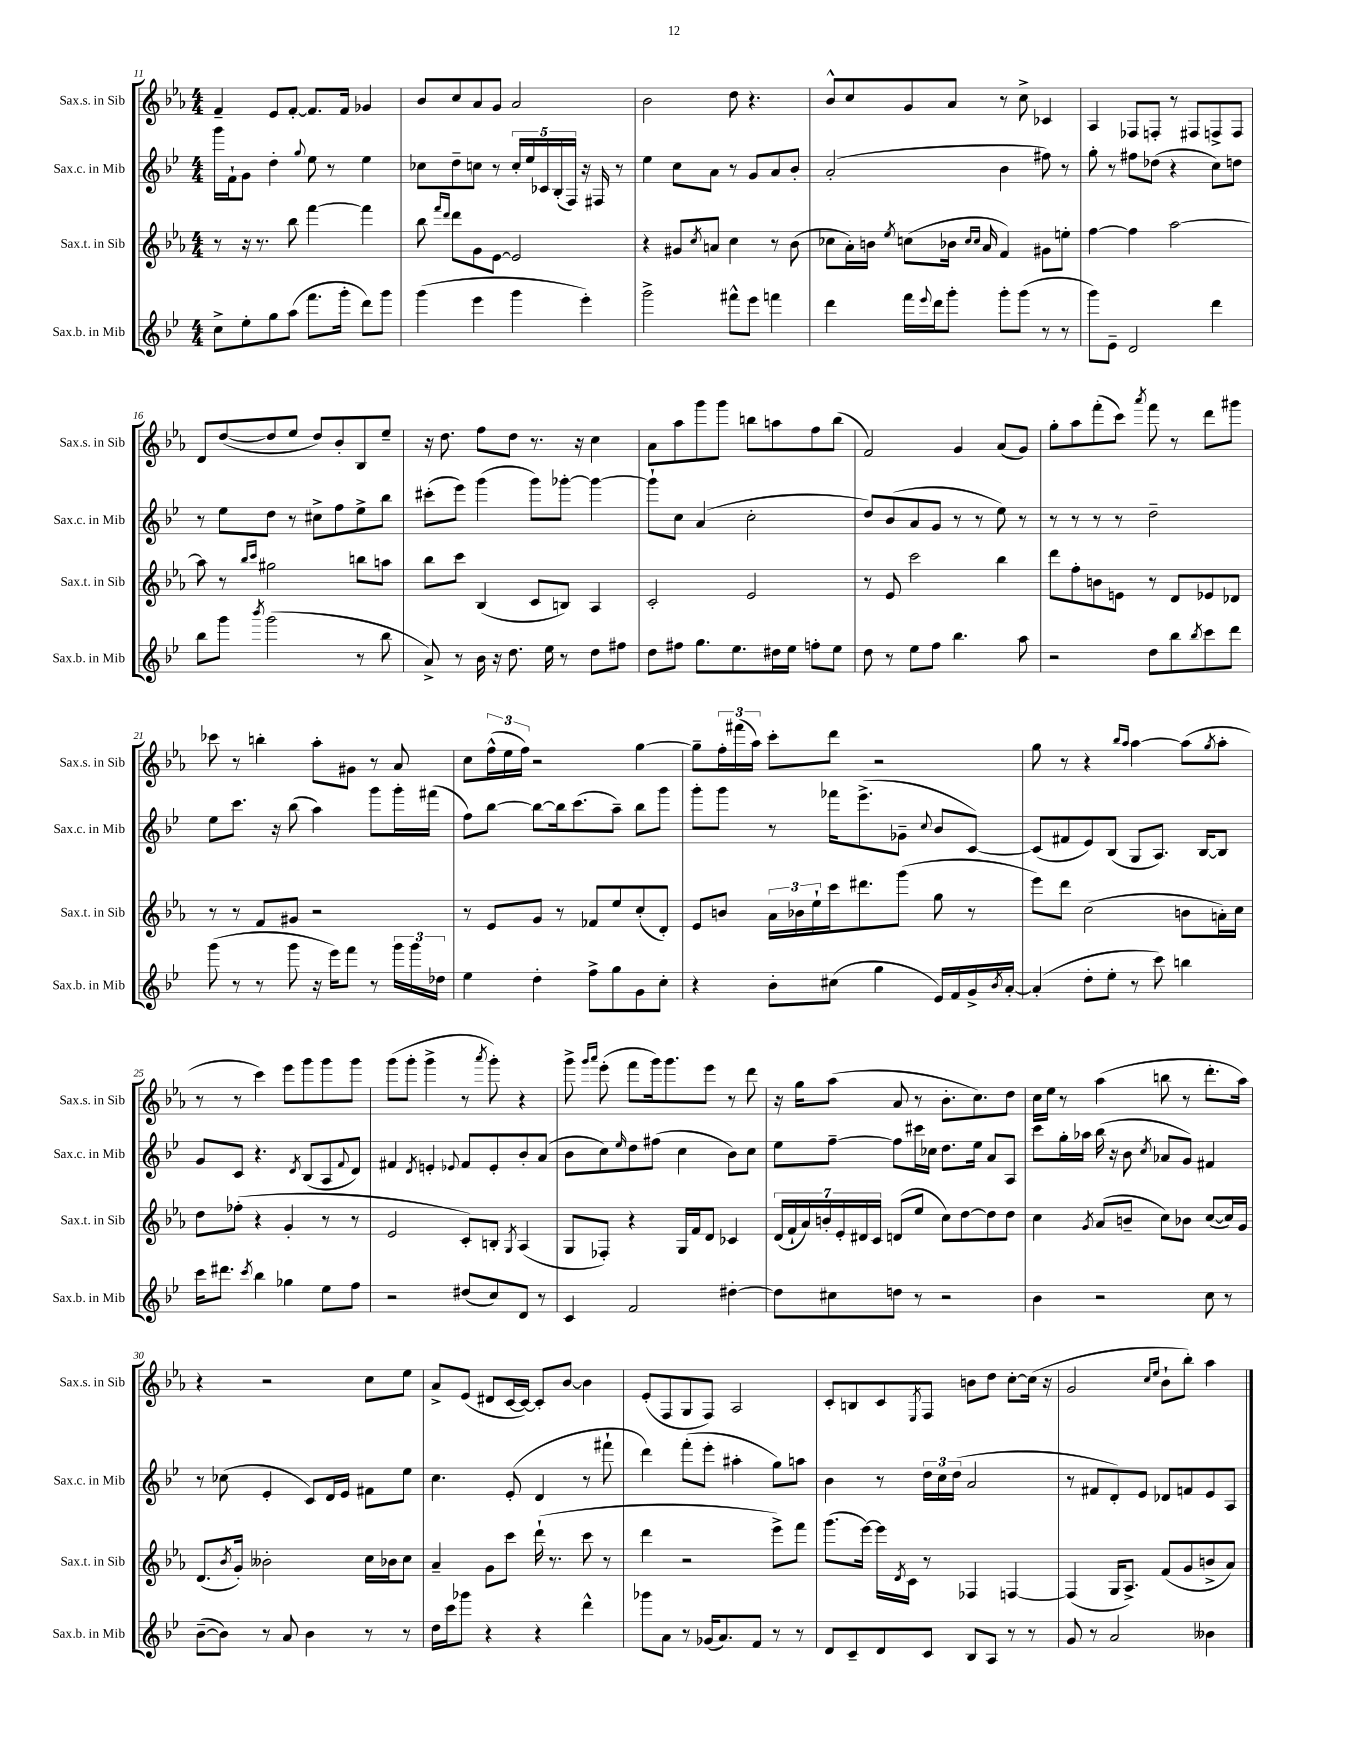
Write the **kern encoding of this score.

**kern	**kern	**kern	**kern
*staff4	*staff3	*staff2	*staff1
*clefG2	*clefG2	*clefG2	*clefG2
*k[b-e-]	*k[b-e-a-]	*k[b-e-]	*k[b-e-a-]
*M4/4	*M4/4	*M4/4	*M4/4
8cc^	8r	16ggg	4f~
.	.	16f`	.
8ee-'	16r	8g	.
.	8.r	.	.
8gg	.	4dd'	8e-
(8aa	8bb-	.	[8f'
.	.	8qqgg	.
8.fff	[4fff	8ee-	8.f]
.	.	8r	.
16ggg'	.	.	16f
8ddd)	4fff]	4ee-	4g-
8ggg	.	.	.
=	=	=	=
(4ggg	8bb-	8cc-	8b-
.	16qqfff	.	.
.	16qqddd	.	.
.	8ddd	8dd~	8cc
4eee-	8g	8cc	8a-
.	[8e-	8r	8g
4ggg	2e-]	20cc'	2a-
.	.	20ee-	.
.	.	20c-	.
.	.	(20B-'	.
.	.	20F)	.
4eee-')	.	16r	.
.	.	16F#	.
.	.	8r	.
=	=	=	=
2ggg^	4r	4ee-	2b-
.	8g#	8cc	.
.	8qcc	.	.
.	8a	8a	.
8fff#^^	4cc	8r	8dd
8eee-	.	8g	4.r
4fff	8r	8a	.
.	(8b-	8b-'	.
=	=	=	=
4ddd	8cc-	(2a'	8b-^^
.	16a-')	.	8cc
.	16b	.	.
.	8qee-	.	.
16fff	(8cc	.	8g
8qqeee-	.	.	.
16ddd	.	.	.
8ggg'	16b-	.	8a-
.	16qqcc	.	.
.	16qqcc	.	.
.	16a-	.	.
8ggg'	4f)	4b-	8r
(8ggg	.	.	8cc^
8r	8g#	8ff#)	4c-
8r	8ee'	8r	.
=	=	=	=
8ggg)	[4ff	8gg'	4A-
8e-~	.	8r	.
2d	4ff]	8ff#	8F-
.	.	(8dd-	8F'
.	[2aa-	4r	8r
.	.	.	8F#
4ddd	.	8cc)	8F^
.	.	8dd	8F
=	=	=	=
8bb-	8aa-]	8r	8d
8ggg	8r	8ee-	([8dd
.	16qqbb-	.	.
8qbbb-	16qqccc	.	.
(2ggg	2gg#	8dd	8dd]
.	.	8r	8ee-
.	.	8cc#^	8dd)
.	.	8ff	8b-'
8r	8bb	8ee-^	8B-
8bb-	8aa	8bb-	8ee-~
=	=	=	=
8a^)	8bb-	(8ccc#'	16r
.	.	.	8.dd
8r	8ccc	8eee-)	.
16b-	(4B-	(4ggg	8ff
16r	.	.	.
8.dd	.	.	8dd
.	8c	8ggg)	8.r
16ee-	.	.	.
8r	8B)	[8ggg-'	.
.	.	.	16r
8dd	4A-	4ggg-_	4cc
8ff#	.	.	.
=	=	=	=
8dd	2c'	8ggg-`]	8a-
8ff#	.	8cc	8aa-
8.gg	.	(4a	8ggg
.	.	.	8ggg
8.ee-	.	.	.
.	2e-	2cc'	8bb
16dd#	.	.	8aa
16ee-	.	.	.
8ff'	.	.	8ff
8ee-	.	.	(8bb
=	=	=	=
8dd	8r	8dd)	2f)
8r	8e-	(8b-	.
8ee-	2ccc	8a	.
8ff	.	8g	.
4.bb-	.	8r	4g
.	.	8r	.
.	4bb-	8ee-)	(8a-
8aa	.	8r	8g)
=	=	=	=
2r	8ddd	8r	8gg'
.	8ff'	8r	8aa-
.	8b	8r	(8fff'
.	8e	8r	8ccc)
.	.	.	8qaaa-
8dd	8r	2dd~	8fff
8bb-	8d	.	8r
8qbb-	.	.	.
8ccc	8e-	.	8ddd
8ddd	8d-	.	8ggg#
=	=	=	=
(8ggg	8r	8ee-	8ccc-
8r	8r	8.ccc	8r
8r	8f	.	4bb'
.	.	16r	.
8ggg	8g#	(8bb-	.
16r	2r	4aa)	8aa-'
16eee-)	.	.	.
8fff	.	.	8g#
8r	.	8ggg	8r
24ggg	.	16ggg'	8a-
24ggg	.	.	.
.	.	(16fff#	.
24dd-	.	.	.
=	=	=	=
4ee-	8r	8ff)	8cc
.	8e-	[8bb-	(24ff^^
.	.	.	24ee-
.	.	.	24ff)
4dd'	8g	8bb-_	2r
.	8r	16bb-]	.
.	.	(8.ccc	.
8ff^	8f-	.	.
8gg	8ee-	8aa~)	.
8g	(8cc'	8bb-	[4gg
8cc'	8d')	8ggg	.
=	=	=	=
4r	8e-	8ggg'	8gg~]
.	8b	8ggg	24ff'
.	.	.	(24fff#
.	.	.	24aa-)
8b-'	24a-	8r	8ccc'
.	24b-	.	.
.	24ee-`	.	.
(8cc#	16ccc	16fff-	8ddd
.	8.ddd#	(8.eee-^	.
4gg	.	.	2r
.	(8ggg	8g-~	.
.	.	8qqcc	.
16e-)	8gg	8b-	.
16f	.	.	.
16g^	8r	[8c)	.
8qb-	.	.	.
[16a'	.	.	.
=	=	=	=
(4a']	8eee-)	(8c]	8gg
.	8ddd	8f#	8r
8dd'	(2cc	8e-)	4r
8ee-'	.	(8B-	.
.	.	.	16qqbb-
.	.	.	16qqaa-
8r	.	8G	[4aa-
8ccc)	.	8.A)	.
4bb	8b	.	(8aa-]
.	.	[16B-	.
.	.	.	8qgg
.	16a')	8B-]	8aa-'
.	16cc	.	.
=	=	=	=
16ccc	8dd	8g	8r
8.ddd#	.	.	.
.	(8ff-'	8c	8r
8qccc	.	.	.
4bb-	4r	4.r	4ccc)
4gg-	4g'	.	8eee-
.	.	8qd	.
.	.	(8B-	8ggg
8ee-	8r	8A	8ggg
.	.	8qqf	.
8ff	8r	8d)	8ggg
=	=	=	=
2r	2e-	4f#	(8ggg
.	.	.	8ggg'
.	.	8qd	.
.	.	4e'	4ggg^
.	.	8qqe-	.
(8dd#	8c')	8f#	8r
.	.	.	8qaaa-
8cc)	8B'	8e-'	8ggg')
.	8qG	.	.
8d	(4A-	8b-'	4r
8r	.	(8a	.
=	=	=	=
4c	8G	8b-	8ggg^
.	.	.	16qqggg
.	.	.	16qqaaa-
.	8F-')	8cc)	(8eee-'
.	.	16qqee-	.
2f	4r	8dd	8fff
.	.	(8ff#	16ggg)
.	.	.	8.ggg
.	16G	4cc	.
.	16f	.	.
.	8d	.	8eee-
[4dd#'	4c-	8b-)	8r
.	.	8cc	8ddd
=	=	=	=
8dd#]	(28d	8ee-	16r
.	28f`	.	.
.	.	.	16gg
.	28a-)	.	.
.	28b'	.	.
8cc#	.	[8ff~	(8aa-
.	28e-'	.	.
.	28d#	.	.
.	28c	.	.
8dd	(8d	8ff]	8a-
8r	8ee-	16ccc#	8r
.	.	16cc-	.
2r	8cc)	8.dd	8.b-'
.	[8dd	.	.
.	.	16ee-	8.cc)
.	8dd]	8a	.
.	8dd	8A	8dd
=	=	=	=
4b-	4cc	8ccc	16cc
.	.	.	16ee-
.	.	16gg'	8r
.	.	16aa-	.
.	8qg	.	.
2r	(8a-	(16bb-	(4aa-
.	.	16r	.
.	8b~	8b-	.
.	.	8qcc	.
.	8cc)	8a-	8bb
.	8b-	8g)	8r
8cc	([8cc	4f#	8.ddd'
8r	16cc])	.	.
.	16g	.	16aa-)
=	=	=	=
([8b-~	(8.d	8r	4r
8b-])	.	(8cc-	.
.	8qb-	.	.
.	16g')	.	.
8r	2b--'	4e-'	2r
8a	.	.	.
4b-	.	8c)	.
.	.	16d	.
.	.	16e-	.
8r	16cc	8f#	8cc
.	16b-	.	.
8r	8cc	8ee-	8ee-
=	=	=	=
16dd	4a-~	4.cc	8a-^
16ccc	.	.	.
8ggg-	.	.	(8e-
4r	8g	.	8d#
.	8ccc	(8e-'	[16c
.	.	.	16c_)
4r	(16ddd`	4d	8c']
.	8.r	.	.
.	.	.	[8b-
4ddd^^	8ccc	8r	4b-]
.	8r	8fff#`	.
=	=	=	=
8ggg-	4ddd	4ddd)	(8e-'
8a	.	.	8F
8r	2r	(8fff'	8G
(16g-	.	8eee-'	8F)
8.a)	.	.	.
.	.	4aa#'	2A-
8f	.	.	.
8r	8eee-^)	8gg)	.
8r	8fff	8aa	.
=	=	=	=
8d	(8.ggg	4b-	8c'
8c~	.	.	8B
.	[16eee-)	.	.
8d	16eee-]	8r	8c
.	8qd	.	.
.	16c	.	.
.	.	.	8qE-
8c	8r	24dd	8F
.	.	24cc	.
.	.	(24dd	.
8B-	4F-	2a	8b
8A	.	.	8dd
8r	[4F	.	[8cc'
8r	.	.	(16cc]
.	.	.	16r
=	=	=	=
8g	(4F]	8r	2g
8r	.	8f#	.
2a	16G	8d')	.
.	8.A-^)	.	.
.	.	8e-	.
.	.	.	16qqcc
.	.	.	16qqee-
.	(8f	8d-	8b-`
.	8g	8f	8bb-')
4b--	8b^	8e-	4aa-
.	8a-)	8A	.
==	==	==	==
*-	*-	*-	*-
